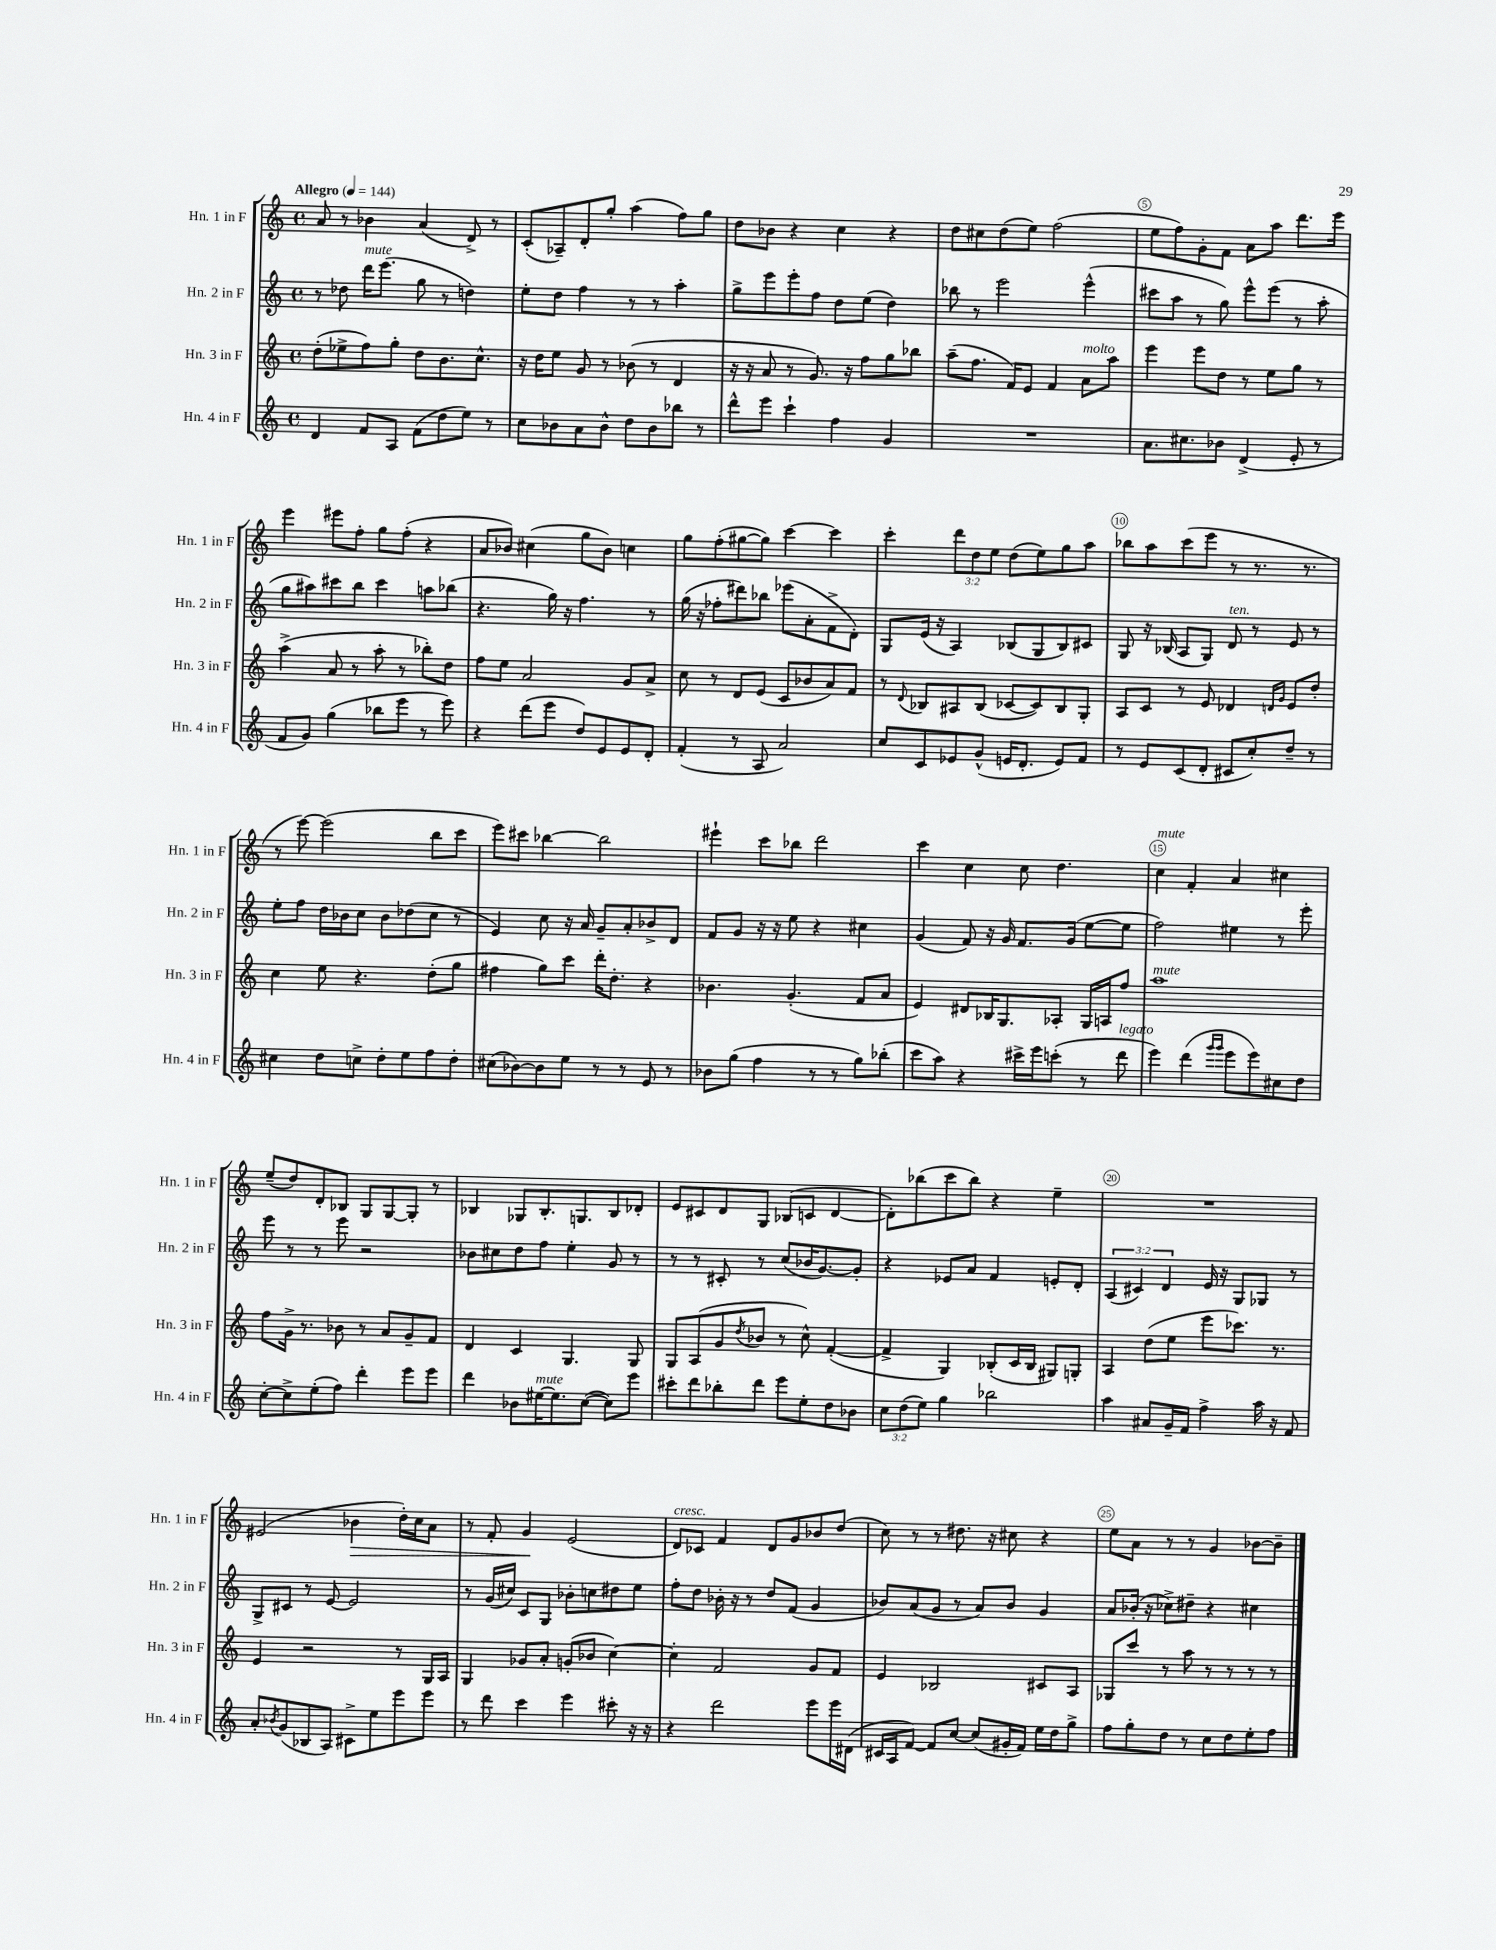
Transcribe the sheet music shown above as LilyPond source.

<<
\new StaffGroup <<
\new Staff = "s0" \with { instrumentName = "Hn. 1 in F" shortInstrumentName = "Hn. 1 in F" } {
    \clef treble \key c \major \defaultTimeSignature \time 4/4 \override Staff.TupletNumber.text = #tuplet-number::calc-fraction-text \tempo "Allegro" 4 = 144
    a'8 r8 bes'4 a'4( d'8->) r8 |
    c'8-.( aes8--) d'8-. g''8-. a''4( f''8) g''8 |
    d''8 bes'8 r4 c''4 r4 |
    d''8 cis''8 d''8( e''8) f''2( |
    e''8 f''8) g'8-. f'8 a'8 a''8 d'''8. e'''16 |
    e'''4 eis'''8 f''8-. g''8 f''8-.( r4 |
    a'8 bes'8) cis''4( g''8 bes'8) c''4 |
    g''8 f''8-.( gis''8~ gis''8) c'''4~ c'''4 |
    c'''4-. \tuplet 3/2 { d'''8 d''8 e''8 } d''8( e''8) g''8 a''8 |
    bes''8 a''8 c'''8( e'''8 r8 r8. r8. |
    r8 e'''8~) e'''2( b''8 c'''8 |
    e'''8) cis'''8 bes''4~ bes''2 |
    eis'''4-! c'''8 bes''8 d'''2 |
    c'''4 c''4 c''8 d''4. |
    c''4^\markup { \italic "mute" } f'4-. a'4 cis''4 |
    e''8--( d''8) d'8-. bes8 g8 g8~ g8-. r8 |
    bes4 ges8 bes8.-. g8. bes8 des'8-. |
    e'8 cis'8 d'8 g8 bes8( c'8 d'4~ |
    d'8-.) bes''8( c'''8 bes''8) r4 e''4-- |
    R1 |
    eis'2( bes'4\> d''16-.) c''16 a'8 |
    r8 f'8-. g'4\! e'2( |
    d'8^\markup { \italic "cresc." }) ces'8 f'4 d'8 g'8 bes'8 d''8( |
    c''8) r8 r8 dis''8. r16 cis''8 r4 |
    e''8 a'8 r8 r8 g'4 bes'8~ bes'8-- \bar "|." |
}
\new Staff = "s1" \with { instrumentName = "Hn. 2 in F" shortInstrumentName = "Hn. 2 in F" } {
    \clef treble \key c \major \defaultTimeSignature \time 4/4 \override Staff.TupletNumber.text = #tuplet-number::calc-fraction-text
    r8 des''8 d'''16^\markup { \italic "mute" } e'''8.( g''8 r8 d''4) |
    e''8-. d''8 f''4 r8 r8 a''4-. |
    g''8-> e'''8 e'''8-. f''8 d''8 e''8( d''4) |
    bes''8 r8 e'''2 e'''4-^( |
    cis'''8 a''8 r8 g''8) e'''8-^ e'''8( r8 a''8-. |
    g''8 ais''8) cis'''8 b''8 cis'''4 a''8 bes''8( |
    r4. g''16) r16 f''4. r8 |
    g''16( r16 fes''8-. dis'''8) bes''8 ees'''8( a'8-. f'8-> d'8-.) |
    g8 e'16( r16 a4) bes8( g8 bes8) cis'8 |
    g8 r16 bes16( a8 g8) d'8^\markup { \italic "ten." } r8 e'8 r8 |
    e''8-. f''8 d''16 bes'16 c''8 bes'8 des''8( c''8 r8 |
    e'4) c''8 r16 a'16 g'8-- a'8-. bes'8-> d'8 |
    f'8 g'8 r16 r16 e''8 r4 cis''4 |
    g'4( f'8) r16 g'16 f'8. g'16( e''8~ e''8 |
    f''2) eis''4 r8 e'''8-. |
    e'''8 r8 r8 e'''8 r2 |
    bes'8 cis''8 d''8 f''8 e''4-. g'8 r8 |
    r8 r8 cis'8-. r8 c''8( bes'16 g'8.~) g'8-. |
    r4 ees'8 a'8 f'4 e'8-. d'8-. |
    \tuplet 3/2 { a4( cis'4) d'4 } e'16 r16 g8 ges8 r8 |
    g8-> cis'8 r8 e'8~ e'2 |
    r8 g'16( cis''16) c'8 g8 bes'8-. c''8 dis''8 e''8 |
    f''8-. d''8 bes'16-. r16 r8 d''8 f'8( g'4 |
    bes'8) a'8( g'8 r8 a'8) bes'8 g'4 |
    a'8 bes'16-.( r16 ces''8->) dis''8-- r4 cis''4 \bar "|." |
}
\new Staff = "s2" \with { instrumentName = "Hn. 3 in F" shortInstrumentName = "Hn. 3 in F" } {
    \clef treble \key c \major \defaultTimeSignature \time 4/4
    d''8-.( ees''8-> f''8) g''8-. d''8 b'8. c''8.-^ |
    r16 d''16 e''8 g'8 r8 bes'8( r8 d'4 |
    r16 r16 a'8 r8 g'8.) r16 f''8 g''8 bes''8 |
    a''8--( f''8. f'16) e'8 f'4 a'8^\markup { \italic "molto" } a''8 |
    e'''4 e'''8 d''8 r8 e''8 g''8 r8 |
    a''4->( a'8 r8 a''8-. r8 bes''8-.) d''8 |
    f''8 e''8 a'2 g'8 a'8-> |
    c''8 r8 d'8 e'8( c'8 bes'8 a'8) f'8 |
    r8 \appoggiatura { d'8 } bes8 ais8 bes8( ces'8~ ces'8) bes8 g8-. |
    a8 c'8 r8 e'8 des'4 \grace { d'16 g'16 } e'8 d''8-. |
    c''4 e''8 r4. d''8-.( g''8 |
    fis''4 g''8) c'''8 d'''16-. d''8.-. r4 |
    bes'4. g'4.-.( f'8 a'8 |
    e'4) dis'8 bes16 g8. aes8-. g16 a16 f''8 |
    a''1^\markup { \italic "mute" } |
    f''8 g'16-> r8. bes'8 r8 a'8 g'8-- f'8 |
    d'4 c'4 g4. g8 |
    g8 a8( g'8 \acciaccatura { d''8 } bes'8 r8 c''8-^) f'4~-.( |
    f'4-> g4) bes8-.( c'16 bes16 gis8) g8-. |
    a4 d''8( e''8 e'''8 ces'''8.) r8. |
    e'4 r2 r8 g16 a16 |
    g4 ges'8 a'8-. g'8-.( bes'8 c''4~) |
    c''4-. f'2 g'8 f'8 |
    e'4 bes2 cis'8 a8 |
    ges8 c'''8 r8 a''8 r8 r8 r8 r8 \bar "|." |
}
\new Staff = "s3" \with { instrumentName = "Hn. 4 in F" shortInstrumentName = "Hn. 4 in F" } {
    \clef treble \key c \major \defaultTimeSignature \time 4/4 \override Staff.TupletNumber.text = #tuplet-number::calc-fraction-text
    d'4 f'8 a8 f'8( d''8 e''8) r8 |
    c''8 bes'8 a'8 bes'8-^ d''8 bes'8 bes''8 r8 |
    d'''8-^ e'''8 c'''4-! f''4 g'4 |
    R1 |
    a'8. cis''8. bes'8 d'4->( e'8-. r8 |
    f'8 g'8) g''4( bes''8 e'''8 r8 e'''8) |
    r4 d'''8( e'''8 d''8) e'8 e'8 d'8-. |
    f'4-.( r8 a8 a'2) |
    c''8 c'8 ees'8 g'8-^( e'16 d'8.-. e'8) f'8 |
    r8 e'8 c'8( d'8-. cis'8 c''8-.) d''8-- r8 |
    cis''4 d''8 c''8-> d''8-. e''8 f''8 d''8-. |
    cis''8( bes'8~) bes'8 e''8 r8 r8 e'8 r8 |
    bes'8 g''8( f''4 r8 r8 g''8) bes''8-.( |
    c'''8 a''8) r4 cis'''16-> e'''16 c'''8-.( r8 d'''8^\markup { \italic "legato" } |
    e'''4) d'''4( \grace { g'''16 g'''16 } e'''8 e'''8) cis''8 d''8 |
    c''8~-. c''8-> e''8-.( f''8) d'''4-. e'''8 e'''8 |
    d'''4 bes'8 eis''16~^\markup { \italic "mute" } eis''8. c''8~( c''8) e'''8 |
    cis'''8-. d'''8 bes''8-. d'''8 e'''8 e''8-. d''8 bes'8 |
    \tuplet 3/2 { c''8 d''8( e''8) } g''4 bes''2 |
    a''4 ais'8 g'16-- f'16 f''4-> a''16 r16 f'8 |
    a'8-. \acciaccatura { bes'8 } g'8( bes8 a8) cis'8-> e''8 e'''8 e'''8 |
    r8 d'''8 c'''4 e'''4 cis'''8-. r16 r16 |
    r4 d'''2 e'''8 e'''16 dis'16( |
    cis'16 a16 f'8~) f'8 c''8~ c''8( gis'16-. f'16) e''16 d''16 g''8-> |
    f''8 g''8-. d''8 r8 c''8 d''8 e''8-. f''8 \bar "|." |
}
>>
>>
\layout { \context { \Score \override BarNumber.break-visibility = ##(#f #t #t) barNumberVisibility = #(every-nth-bar-number-visible 5) \override BarNumber.stencil = #(make-stencil-circler 0.1 0.3 ly:text-interface::print) } }
